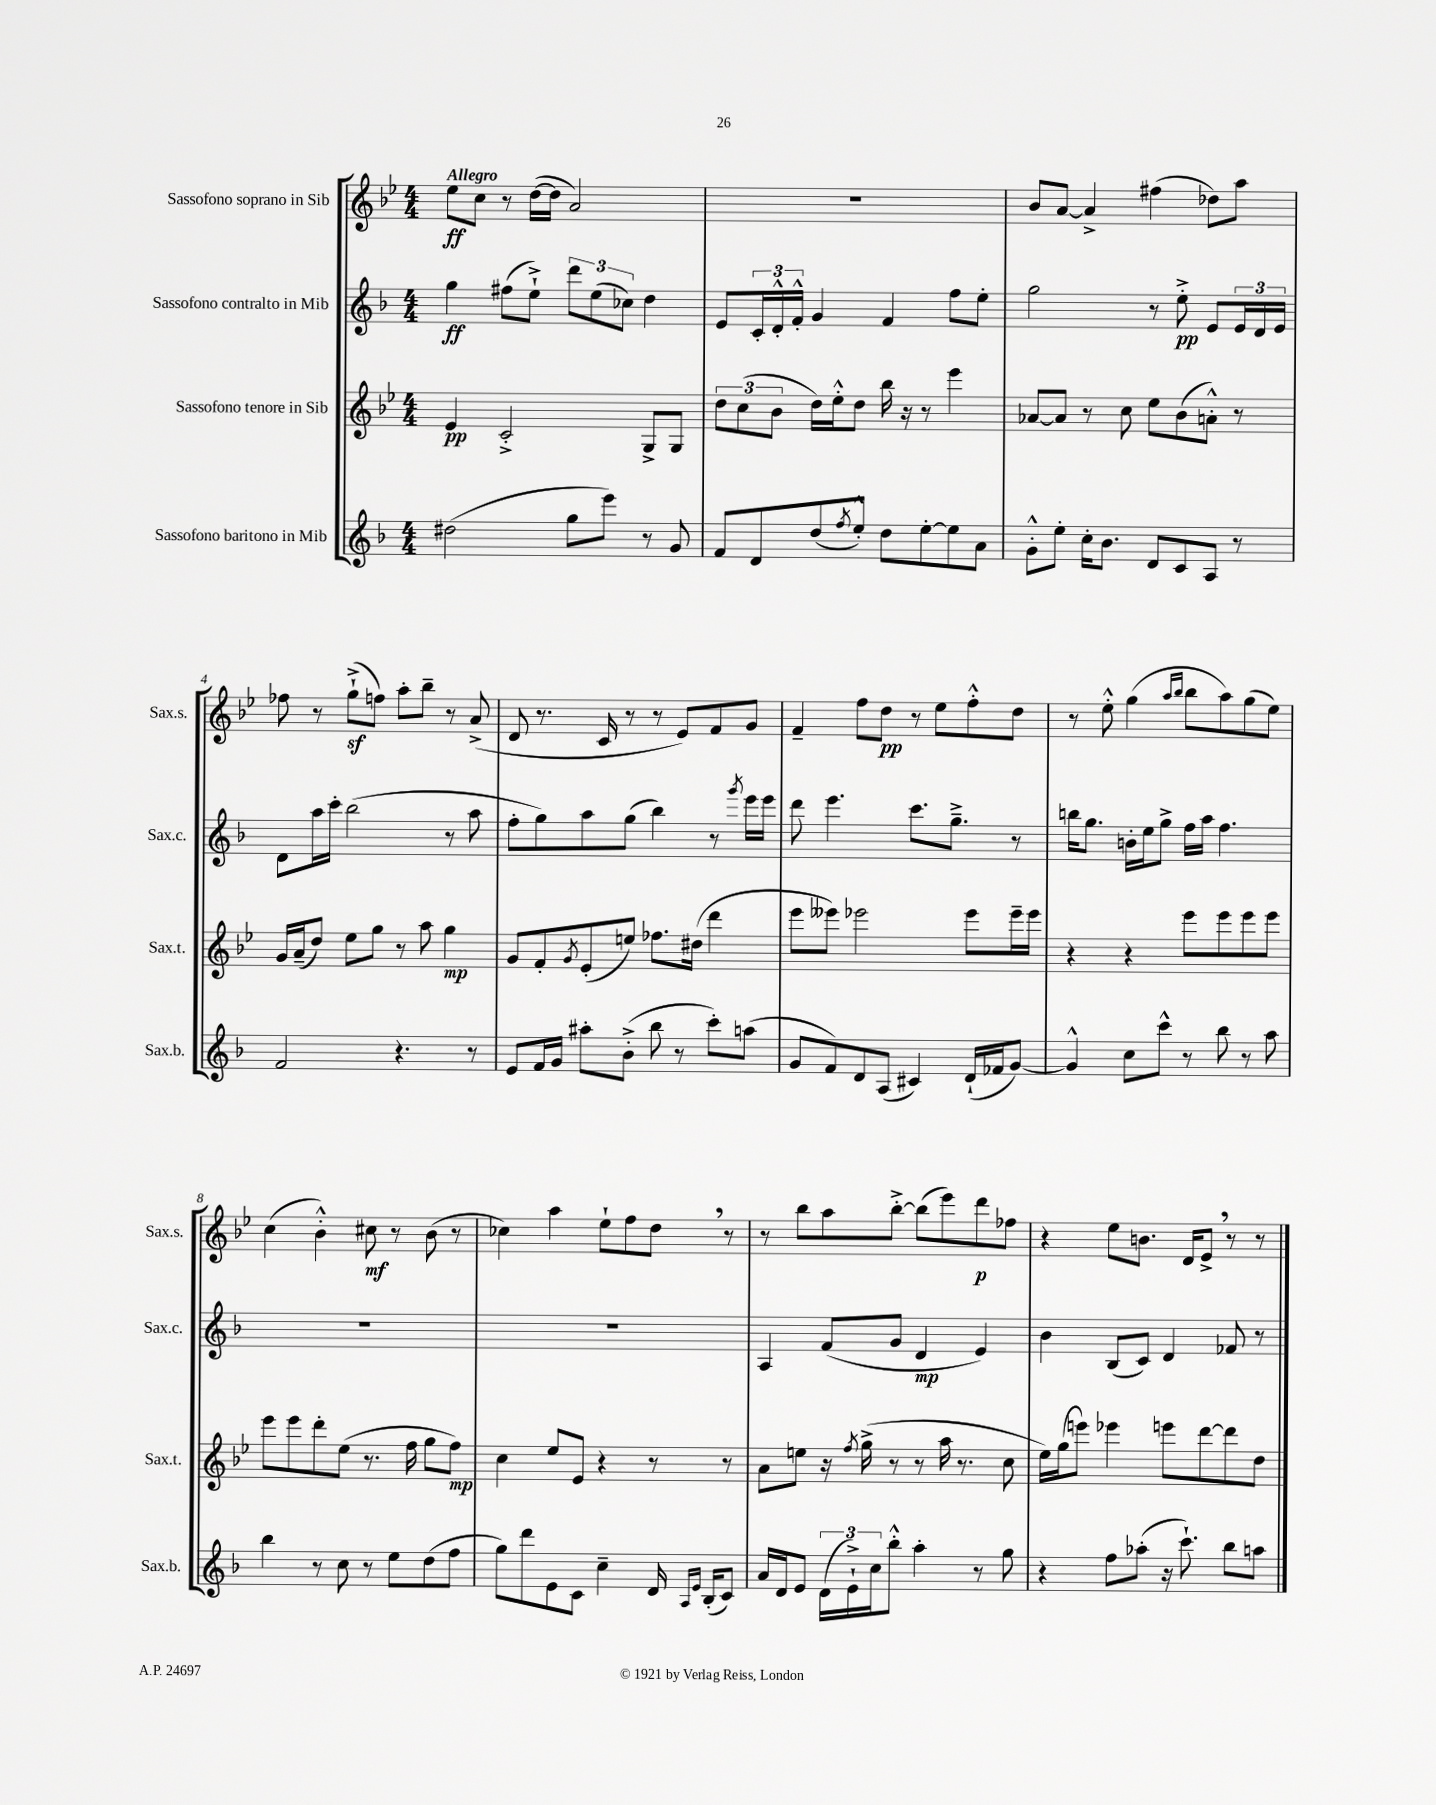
<<
\new StaffGroup <<
\new Staff = "s0" \with { instrumentName = "Sassofono soprano in Sib" shortInstrumentName = "Sax.s." } {
    \clef treble \key bes \major \numericTimeSignature \time 4/4 \tempo "Allegro"
    ees''8\ff c''8 r8 d''16~( d''16 a'2) |
    R1 |
    bes'8 a'8~ a'4-> fis''4( des''8) a''8 |
    fes''8 r8 g''8-!->\sf( f''8) a''8-. bes''8-- r8 a'8->( |
    d'8 r8. c'16 r8 r8 ees'8) f'8 g'8 |
    f'4-- f''8 d''8\pp r8 ees''8 f''8-.-^ d''8 |
    r8 ees''8-.-^ g''4( \grace { a''16 bes''16 } bes''8 a''8) g''8( ees''8) |
    c''4( bes'4-.-^) cis''8\mf r8 bes'8( r8 |
    ces''4) a''4 ees''8-! f''8 d''8 \breathe r8 |
    r8 bes''8 a''8 bes''8~-.-> bes''8( ees'''8) d'''8\p fes''8 |
    r4 ees''8 b'8. d'16 ees'8-> \breathe r8 r8 \bar "|." |
}
\new Staff = "s1" \with { instrumentName = "Sassofono contralto in Mib" shortInstrumentName = "Sax.c." } {
    \clef treble \key f \major \numericTimeSignature \time 4/4
    g''4\ff fis''8( e''8-!->) \tuplet 3/2 { d'''8 e''8( ces''8) } d''4 |
    e'8 \tuplet 3/2 { c'16-. d'16-.-^ f'16-.-^ } g'4 f'4 f''8 e''8-. |
    g''2 r8 e''8-.->\pp e'8 \tuplet 3/2 { e'16 d'16 e'16 } |
    d'8 a''16 c'''16-. bes''2( r8 a''8 |
    f''8-. g''8) a''8 g''8( bes''4) r8 \acciaccatura { g'''8 } e'''16 e'''16 |
    d'''8 e'''4. c'''8. g''8.---> r8 |
    b''16 g''8. b'16-. e''16 g''8-> f''16 a''16 f''4. |
    R1 |
    R1 |
    a4 f'8( g'8 d'4\mp e'4) |
    bes'4 bes8( c'8) d'4 fes'8 r8 \bar "|." |
}
\new Staff = "s2" \with { instrumentName = "Sassofono tenore in Sib" shortInstrumentName = "Sax.t." } {
    \clef treble \key bes \major \numericTimeSignature \time 4/4
    ees'4\pp c'2-.-> g8-> g8 |
    \tuplet 3/2 { d''8 c''8( bes'8 } d''16) ees''16-.-^ d''8 bes''16 r16 r8 ees'''4 |
    aes'8~ aes'8 r8 c''8 ees''8 bes'8( a'8-.-^) r8 |
    g'16 a'16--( d''8) ees''8 g''8 r8 a''8 g''4\mp |
    g'8 f'8-. \acciaccatura { g'8 } ees'8-.( e''8) fes''8. dis''16( d'''4 |
    ees'''8 eeses'''8) ees'''2 ees'''8 ees'''16-- ees'''16 |
    r4 r4 ees'''8 ees'''8 ees'''8 ees'''8 |
    ees'''8 ees'''8 d'''8-. ees''8( r8. f''16 g''8 f''8\mp) |
    c''4 ees''8 ees'8 r4 r8 r8 |
    a'8 e''8 r16 \acciaccatura { f''8 } g''16->( r8 r8 a''16 r8. c''8 |
    ees''16) g''16( e'''8) ees'''4 e'''8 d'''8~ d'''8 d''8 \bar "|." |
}
\new Staff = "s3" \with { instrumentName = "Sassofono baritono in Mib" shortInstrumentName = "Sax.b." } {
    \clef treble \key f \major \numericTimeSignature \time 4/4
    dis''2( g''8 e'''8) r8 g'8 |
    f'8 d'8 d''8( \acciaccatura { f''8 } e''8-.-^) d''8 e''8~-. e''8 a'8 |
    g'8-.-^ e''8-. c''16-. bes'8. d'8 c'8 a8 r8 |
    f'2 r4. r8 |
    e'8 f'16 g'16 ais''8-. bes'8-.->( bes''8 r8 c'''8-.) a''8( |
    g'8 f'8) d'8 a8( cis'4) d'16-!( fes'16 g'8~) |
    g'4-^ c''8 c'''8-^ r8 bes''8 r8 a''8 |
    bes''4 r8 c''8 r8 e''8 d''8( f''8 |
    g''8) d'''8 e'8 c'8 c''4-- d'16 \grace { a16 e'16 } bes16-.( c'8) |
    a'16 d'16 e'8 \tuplet 3/2 { d'16( e'16-!->) c''16 } bes''8-.-^ a''4-. r8 g''8 |
    r4 f''8 aes''8-.( r16 c'''8.-!) bes''8 a''8 \bar "|." |
}
>>
>>
